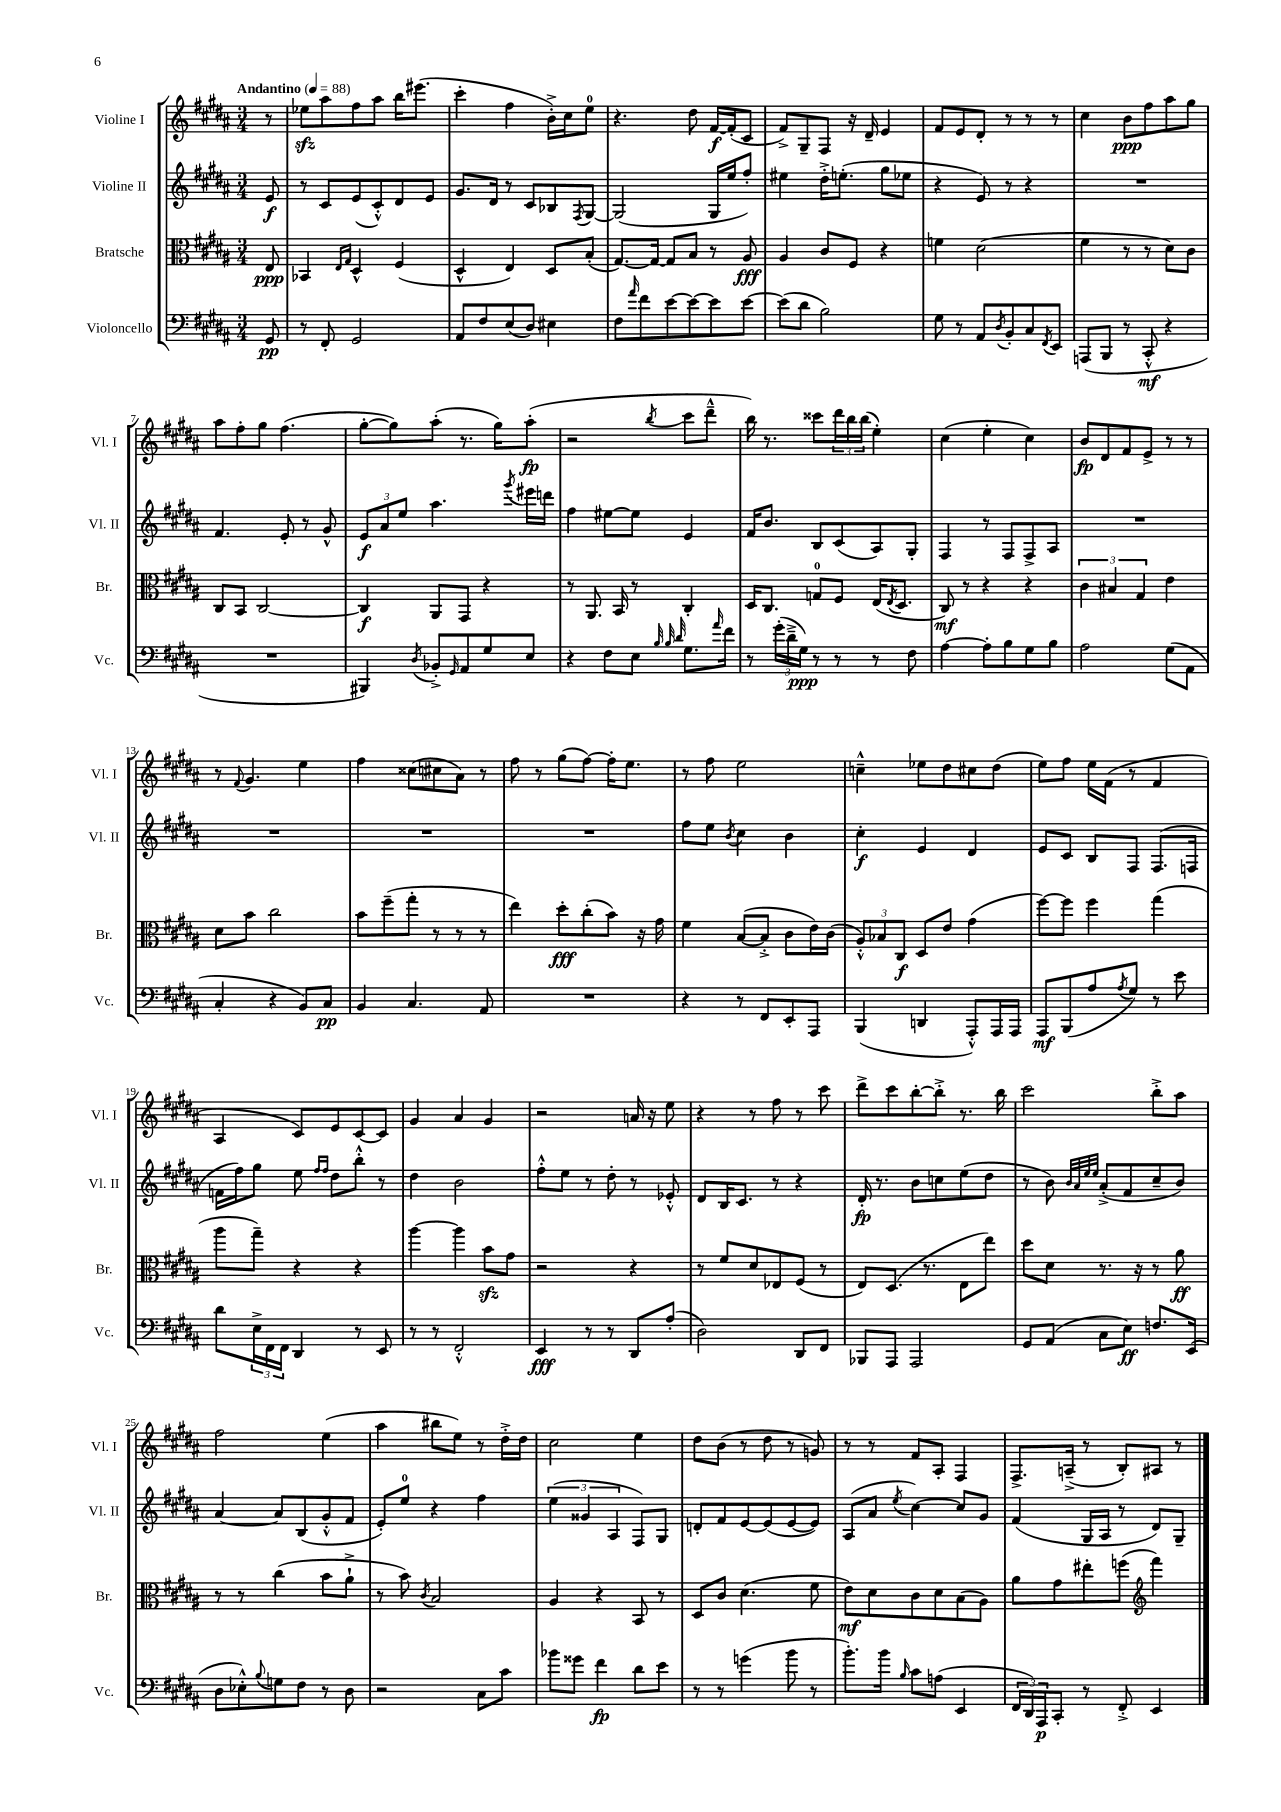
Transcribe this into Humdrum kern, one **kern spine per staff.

**kern	**dynam	**kern	**dynam	**kern	**dynam	**kern	**dynam
*part4	*part4	*part3	*part3	*part2	*part2	*part1	*part1
*staff4	*staff4	*staff3	*staff3	*staff2	*staff2	*staff1	*staff1
*I"Violoncello	*	*I"Bratsche	*	*I"Violine II	*	*I"Violine I	*
*I'Vc.	*	*I'Br.	*	*I'Vl. II	*	*I'Vl. I	*
*clefF4	*	*clefC3	*	*clefG2	*	*clefG2	*
*k[f#c#g#d#a#]	*	*k[f#c#g#d#a#]	*	*k[f#c#g#d#a#]	*	*k[f#c#g#d#a#]	*
*M3/4	*	*M3/4	*	*M3/4	*	*M3/4	*
*MM88	*	*MM88	*	*MM88	*	*MM88	*
=	=	=	=	=	=	=	=
!	!	!	!	!	!	!LO:TX:a:B:t=Andantino	!
8GG#/	pp	8E/	ppp	8e/	f	8r	.
=1	=1	=1	=1	=1	=1	=1	=1
8r	.	4BB-X/	.	8r	.	8ee-Xzz\L	.
8FF#'/	.	.	.	8c#/L	.	8aa#\	.
.	.	16qqE/LL	.	.	.	.	.
.	.	16qqG#/JJ	.	.	.	.	.
2GG#/	.	4D#^^/	.	(8e/	.	8ff#\	.
.	.	.	.	8c#'^^/)	.	8aa#\J	.
.	.	(4F#/	.	8d#/	.	16bb\KL	.
.	.	.	.	.	.	(8.eee#X\J	.
.	.	.	.	8e/J	.	.	.
=2	=2	=2	=2	=2	=2	=2	=2
8AA#/L	.	4D#^^/	.	8.g#/L	.	4ccc#'\	.
8F#/	.	.	.	.	.	.	.
.	.	.	.	16d#/Jk	.	.	.
(8E/	.	4E/)	.	8r	.	4ff#\	.
8D#/J)	.	.	.	8c#/L	.	.	.
4E#X\	.	8D#/L	.	8B-X/	.	16b'^\LL)	.
.	.	.	.	.	.	16cc#\J	.
.	.	.	.	8qF#/	.	.	.
.	.	(8B'/J	.	[8G#/J	.	8ee\J	.
=3	=3	=3	=3	=3	=3	=3	=3
8F#\L	.	[8.G#/L)	.	(2G#/]	.	4.r	.
16qqa#/	.	.	.	.	.	.	.
8f#\	.	.	.	.	.	.	.
.	.	16G#/Jk_	.	.	.	.	.
[8e\	.	8G#/L]	.	.	.	.	.
8e\_	.	8B/J	.	.	.	8dd#\	.
8e\]	.	8r	.	16G#/LL	.	[16f#/LL	f
.	.	.	.	16ee/J	.	(16f#'/J]	.
[8e\J	.	8A#/	fff	8ff#'/J)	.	8c#/J	.
=4	=4	=4	=4	=4	=4	=4	=4
(8e\L]	.	4A#/	.	4ee#X\	.	8f#^/L)	.
8d#\J	.	.	.	.	.	8G#~/	.
2B\)	.	8c#/L	.	16dd#'^\KL	.	8F#/J	.
.	.	.	.	(8.een'\J	.	.	.
.	.	8F#/J	.	.	.	16r	.
.	.	.	.	.	.	16d#~/	.
.	.	4r	.	8gg#\L	.	4e/	.
.	.	.	.	8ee-X\J	.	.	.
=5	=5	=5	=5	=5	=5	=5	=5
8G#\	.	4fn\	.	4r	.	8f#/L	.
8r	.	.	.	.	.	8e/	.
8AA#/L	.	(2d#\	.	8e/)	.	8d#'/J	.
8qD#/	.	.	.	.	.	.	.
8BB'/	.	.	.	8r	.	8r	.
8C#/	.	.	.	4r	.	8r	.
8qFF#/	.	.	.	.	.	.	.
8EE/J	.	.	.	.	.	8r	.
=6	=6	=6	=6	=6	=6	=6	=6
(8AAAn/L	.	4f#\	.	2.r	.	4cc#\	.
8BBB/J	.	.	.	.	.	.	.
8r	.	8r	.	.	.	8b\L	ppp
8CC#'^^/	mf	8r	.	.	.	8ff#\	.
4r	.	8d#\L)	.	.	.	8aa#\	.
.	.	8c#\J	.	.	.	8gg#\J	.
!!LO:LB:g=z
=7	=7	=7	=7	=7	=7	=7	=7
2.r	.	8C#/L	.	4.f#/	.	8aa#\L	.
.	.	8BB/J	.	.	.	8ff#'\	.
.	.	[2C#/	.	.	.	8gg#\J	.
.	.	.	.	8e'/	.	(4.ff#\	.
.	.	.	.	8r	.	.	.
.	.	.	.	8g#^^/	.	.	.
=8	=8	=8	=8	=8	=8	=8	=8
4BBB#X/)	.	4C#/]	f	12e/L	f	[8gg#'\L	.
.	.	.	.	12a#/	.	.	.
.	.	.	.	.	.	8gg#\])	.
.	.	.	.	12ee/J	.	.	.
8qD#/	.	.	.	.	.	.	.
8BB-X'^/L	.	8AA#/L	.	4.aa#\	.	(8aa#'\J	.
16qqGG#/	.	.	.	.	.	.	.
8AA#/	.	8GG#/J	.	.	.	8.r	.
8G#/	.	4r	.	.	.	.	.
.	.	.	.	.	.	16gg#\KL)	.
.	.	.	.	8qggg#/	.	.	.
8E/J	.	.	.	16eee#X\LL	.	(8aa#'\J	fp
.	.	.	.	16dddn\JJ	.	.	.
=9	=9	=9	=9	=9	=9	=9	=9
4r	.	8r	.	4ff#\	.	2r	.
.	.	8.AA#/	.	.	.	.	.
8F#\L	.	.	.	[8ee#X\L	.	.	.
.	.	16BB/	.	.	.	.	.
8E\J	.	8r	.	8ee#\J]	.	.	.
32qqB/	.	.	.	.	.	.	.
32qqB/	.	.	.	.	.	.	.
32qqd#/	.	.	.	.	.	8qbb/	.
8.G#\L	.	4C#'/	.	4e/	.	8ccc#\L	.
.	.	.	.	.	.	8ddd#~^^\J	.
16qqa#/	.	.	.	.	.	.	.
16f#\Jk	.	.	.	.	.	.	.
=10	=10	=10	=10	=10	=10	=10	=10
8r	.	16D#/KL	.	16f#/KL	.	16bb\)	.
.	.	8.C#/J	.	8.b/J	.	8.r	.
(24g#'\LL	.	.	.	.	.	.	.
24d#~^\	.	.	.	.	.	.	.
24G#\JJ)	ppp	.	.	.	.	.	.
8r	.	8Gn/L	.	8B/L	.	8ccc##X\L	.
8r	.	8F#/J	.	(8c#/	.	24ddd#\L	.
.	.	.	.	.	.	24bb\	.
.	.	.	.	.	.	(24bb\JJ	.
8r	.	(16E/KL	.	8A#/)	.	4ee'\)	.
.	.	8qE/	.	.	.	.	.
.	.	8.D#/J	.	.	.	.	.
8F#\	.	.	.	8G#'/J	.	.	.
=11	=11	=11	=11	=11	=11	=11	=11
[4A#\	.	8C#/)	mf	4F#/	.	(4cc#\	.
.	.	8r	.	.	.	.	.
8A#'\L]	.	4r	.	8r	.	4ee'\	.
8B\	.	.	.	8F#/L	.	.	.
8G#\	.	4r	.	8F#^/	.	4cc#\)	.
8B\J	.	.	.	8A#/J	.	.	.
=12	=12	=12	=12	=12	=12	=12	=12
2A#\	.	6c#\	.	2.r	.	8b/L	fp
.	.	.	.	.	.	8d#/	.
.	.	6B#X/	.	.	.	.	.
.	.	.	.	.	.	8f#/	.
.	.	6G#/	.	.	.	.	.
.	.	.	.	.	.	8e^/J	.
(8G#\L	.	4e\	.	.	.	8r	.
8AA#\J	.	.	.	.	.	8r	.
!!LO:LB:g=z
=13	=13	=13	=13	=13	=13	=13	=13
4C#'/	.	8d#\L	.	2.r	.	8r	.
.	.	.	.	.	.	8qqf#/	.
.	.	8b\J	.	.	.	4.g#/	.
4r	.	2cc#\	.	.	.	.	.
8BB/L)	.	.	.	.	.	4ee\	.
8C#/J	pp	.	.	.	.	.	.
=14	=14	=14	=14	=14	=14	=14	=14
4BB/	.	8b\L	.	2.r	.	4ff#\	.
.	.	(8ff#~\	.	.	.	.	.
4.C#/	.	8gg#'\J	.	.	.	(8cc##X\L	.
.	.	8r	.	.	.	8cc#X\	.
.	.	8r	.	.	.	8a#\J)	.
8AA#/	.	8r	.	.	.	8r	.
=15	=15	=15	=15	=15	=15	=15	=15
2.r	.	4ee\)	.	2.r	.	8ff#\	.
.	.	.	.	.	.	8r	.
.	.	8dd#'\L	fff	.	.	(8gg#\L	.
.	.	(8cc#'\	.	.	.	[8ff#\J)	.
.	.	8b\J)	.	.	.	16ff#'\KL]	.
.	.	.	.	.	.	8.ee\J	.
.	.	16r	.	.	.	.	.
.	.	16g#\	.	.	.	.	.
=16	=16	=16	=16	=16	=16	=16	=16
4r	.	4f#\	.	8ff#\L	.	8r	.
.	.	.	.	8ee\J	.	8ff#\	.
.	.	.	.	8qb/	.	.	.
8r	.	([8B/L	.	4cc#\	.	2ee\	.
8FF#/L	.	8B'^/J]	.	.	.	.	.
8EE'/	.	8c#\L	.	4b\	.	.	.
8AAA#/J	.	16e\L)	.	.	.	.	.
.	.	(16c#\JJ	.	.	.	.	.
=17	=17	=17	=17	=17	=17	=17	=17
(4BBB/	.	12A#'^^/L)	.	4cc#'\	f	4ccn~^^\	.
.	.	12B-X/	.	.	.	.	.
.	.	12C#/J	f	.	.	.	.
4DDn/	.	8D#/L	.	4e/	.	8ee-X\L	.
.	.	8e/J	.	.	.	8dd#\	.
8AAA#'^^/L)	.	(4g#\	.	4d#/	.	8cc#X\	.
16AAA#/L	.	.	.	.	.	(8dd#\J	.
16AAA#/JJ	.	.	.	.	.	.	.
=18	=18	=18	=18	=18	=18	=18	=18
8AAA#/L	mf	[8ff#\L)	.	8e/L	.	8ee\L)	.
(8BBB/	.	8ff#\J]	.	8c#/J	.	8ff#\J	.
8A#/	.	4ff#\	.	8B/L	.	16ee\LL	.
.	.	.	.	.	.	(16f#\JJ	.
8qA#/	.	.	.	.	.	.	.
8G#/J)	.	.	.	8F#/J	.	8r	.
8r	.	(4gg#\	.	(8.F#/L	.	4f#/	.
8e\	.	.	.	.	.	.	.
.	.	.	.	16Fn/Jk	.	.	.
!!LO:LB:g=z
=19	=19	=19	=19	=19	=19	=19	=19
8d#\L	.	8aa#\L	.	16fn\LL	.	4A#/	.
.	.	.	.	16ff#\J)	.	.	.
24E^\L	.	8gg#~\J)	.	8gg#\J	.	.	.
24FF#\	.	.	.	.	.	.	.
24FF#\JJ	.	.	.	.	.	.	.
4DD#/	.	4r	.	8ee\	.	8c#/L)	.
.	.	.	.	16qqff#/LL	.	.	.
.	.	.	.	16qqff#/JJ	.	.	.
.	.	.	.	8dd#\L	.	8e/	.
8r	.	4r	.	8bb'^^\J	.	[8c#/	.
8EE/	.	.	.	8r	.	8c#/J]	.
=20	=20	=20	=20	=20	=20	=20	=20
8r	.	[4aa#\	.	4dd#\	.	4g#/	.
8r	.	.	.	.	.	.	.
2FF#'^^/	.	4aa#\]	.	2b\	.	4a#/	.
.	.	8bzz\L	.	.	.	4g#/	.
.	.	8g#\J	.	.	.	.	.
=21	=21	=21	=21	=21	=21	=21	=21
4EE/	fff	2r	.	8ff#'^^\L	.	2r	.
.	.	.	.	8ee\J	.	.	.
8r	.	.	.	8r	.	.	.
8r	.	.	.	8dd#'\	.	.	.
8DD#/L	.	4r	.	8r	.	16an/	.
.	.	.	.	.	.	16r	.
(8A#'/J	.	.	.	8e-X'^^/	.	8ee\	.
=22	=22	=22	=22	=22	=22	=22	=22
2D#\)	.	8r	.	8d#/L	.	4r	.
.	.	8f#/L	.	16B/K	.	.	.
.	.	.	.	8.c#/J	.	.	.
.	.	8d#/	.	.	.	8r	.
.	.	8E-X/	.	8r	.	8ff#\	.
8DD#/L	.	(8F#/J	.	4r	.	8r	.
8FF#/J	.	8r	.	.	.	8ccc#\	.
=23	=23	=23	=23	=23	=23	=23	=23
8BBB-X/L	.	8E/L)	.	16d#'/	fp	8ddd#^\L	.
.	.	.	.	8.r	.	.	.
8AAA#/J	.	(8.D#/J	.	.	.	8ccc#\	.
2AAA#/	.	.	.	8b\L	.	[8bb'\	.
.	.	8.r	.	.	.	.	.
.	.	.	.	8ccn\	.	8bb'^\J]	.
.	.	8E\L	.	(8ee\	.	8.r	.
.	.	8ee\J)	.	8dd#\J	.	.	.
.	.	.	.	.	.	16bb\	.
=24	=24	=24	=24	=24	=24	=24	=24
8GG#/L	.	8dd#\L	.	8r	.	2ccc#\	.
(8AA#/J	.	8d#\J	.	8b\)	.	.	.
.	.	.	.	32qqb/LLL	.	.	.
.	.	.	.	32qqa#/	.	.	.
.	.	.	.	32qqee/	.	.	.
.	.	.	.	32qqee/JJJ	.	.	.
8C#\L	.	8.r	.	(8a#'^/L	.	.	.
8E\J)	ff	.	.	8f#/	.	.	.
.	.	16r	.	.	.	.	.
8.Fn/L	.	8r	.	8cc#~/	.	8bb'^\L	.
.	.	8a#\	ff	8b/J)	.	8aa#\J	.
(16EE/Jk	.	.	.	.	.	.	.
!!LO:LB:g=z
=25	=25	=25	=25	=25	=25	=25	=25
8D#\L	.	8r	.	[4a#/	.	2ff#\	.
8E-X'^^\)	.	8r	.	.	.	.	.
8qqB/	.	.	.	.	.	.	.
8Gn\	.	(4cc#\	.	8a#/L]	.	.	.
8F#\J	.	.	.	(8B/	.	.	.
8r	.	8b\L	.	8g#'^^/	.	(4ee\	.
8D#\	.	8a#`^\J	.	8f#/J	.	.	.
=26	=26	=26	=26	=26	=26	=26	=26
2r	.	8r	.	8e'/L)	.	4aa#\	.
.	.	8b\)	.	8ee/J	.	.	.
.	.	8qc#/	.	.	.	.	.
.	.	2B/	.	4r	.	8bb#X\L	.
.	.	.	.	.	.	8ee\J)	.
8C#\L	.	.	.	4ff#\	.	8r	.
8c#\J	.	.	.	.	.	16dd#'^\LL	.
.	.	.	.	.	.	16dd#\JJ	.
=27	=27	=27	=27	=27	=27	=27	=27
8b-X\L	.	4A#/	.	(6ee\	.	2cc#\	.
8g##X\J	.	.	.	.	.	.	.
.	.	.	.	6g##X/	.	.	.
4f#\	fp	4r	.	.	.	.	.
.	.	.	.	6A#/	.	.	.
8d#\L	.	8BB/	.	8F#/L)	.	4ee\	.
8e\J	.	8r	.	8G#/J	.	.	.
=28	=28	=28	=28	=28	=28	=28	=28
8r	.	8D#/L	.	8dn'/L	.	8dd#\L	.
8r	.	8c#/J	.	8f#/	.	(8b\J	.
(4gn\	.	(4.d#\	.	[8e/	.	8r	.
.	.	.	.	(8e/]	.	8dd#\	.
8b\	.	.	.	[8e/	.	8r	.
8r	.	8f#\	.	8e/J])	.	8gn/)	.
=29	=29	=29	=29	=29	=29	=29	=29
8.b'\L)	.	8e\L)	mf	(8A#/L	.	8r	.
.	.	8d#\	.	8a#/J	.	8r	.
16b\Jk	.	.	.	.	.	.	.
16qqB/	.	.	.	8qee/	.	.	.
8c#\L	.	8c#\	.	[4cc#\)	.	8f#/L	.
(8An\J	.	8d#\	.	.	.	8A#'/J	.
4EE/	.	(8B\	.	8cc#/L]	.	4F#/	.
.	.	8A#\J)	.	8g#/J	.	.	.
=30	=30	=30	=30	=30	=30	=30	=30
24FF#/LL	.	8a#\L	.	(4f#/	.	8.F#^/L	.
24DD#/)	.	.	.	.	.	.	.
24AAA#/J	p	.	.	.	.	.	.
8CC#'/J	.	8g#\	.	.	.	.	.
.	.	.	.	.	.	(16An~^/Jk	.
8r	.	8ee#X'\	.	16G#/LL	.	8r	.
.	.	.	.	16A#/JJ	.	.	.
8FF#'^/	.	(8ffn\J	.	8r	.	8B'/L)	.
*	*	*clefG2	*	*	*	*	*
4EE/	.	4fff#\)	.	8d#/L)	.	8A#X/J	.
.	.	.	.	8G#~/J	.	8r	.
==	==	==	==	==	==	==	==
*-	*-	*-	*-	*-	*-	*-	*-
